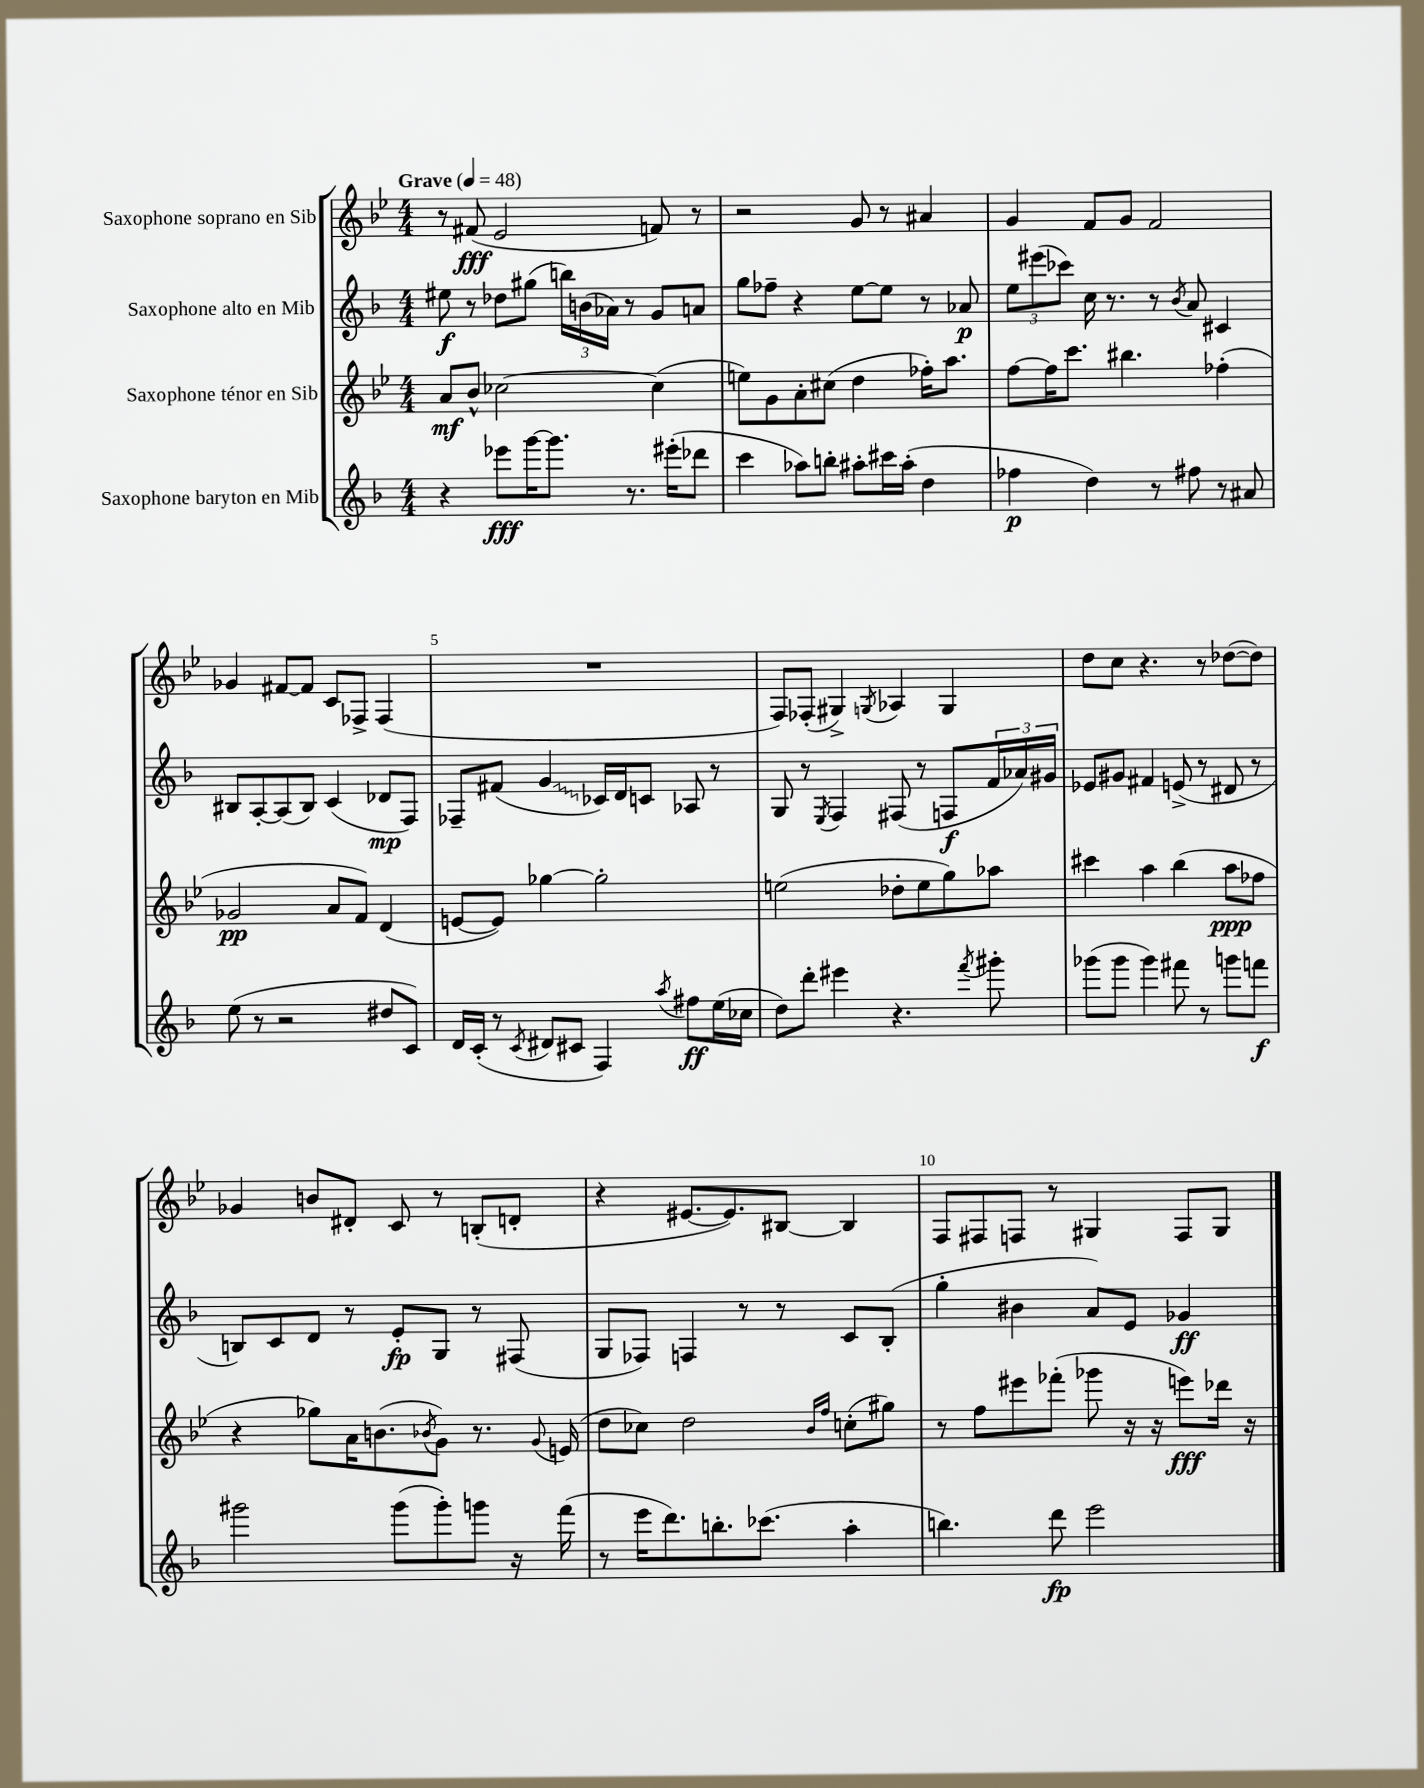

**kern	**kern	**kern	**kern
*staff4	*staff3	*staff2	*staff1
*clefG2	*clefG2	*clefG2	*clefG2
*k[b-]	*k[b-e-]	*k[b-]	*k[b-e-]
*M4/4	*M4/4	*M4/4	*M4/4
*MM48	*MM48	*MM48	*MM48
4r	8a	8ee#	8r
.	8b-^^	8r	(8f#
8eee-	[2cc-	8dd-	2e-
[16ggg	.	(8gg#	.
8.ggg]	.	.	.
.	.	24bb)	.
.	.	(24b	.
.	.	24a-)	.
8.r	.	8r	.
.	(4cc-]	8g	8f)
(16eee#'	.	.	.
8ddd-	.	8a	8r
=	=	=	=
4ccc	8ee)	8gg	2r
.	8g	8ff-~	.
8aa-)	8a'	4r	.
8bb'	(8cc#	.	.
8aa#'	4dd	[8ee	8g
16ccc#	.	8ee]	8r
(16aa#'	.	.	.
4dd	16ff-')	8r	4a#
.	8.aa	.	.
.	.	8a-	.
=	=	=	=
4ff-	[8ff	12ee	4g
.	.	(12eee#	.
.	16ff]	.	.
.	.	12ccc-)	.
.	8.ccc	.	.
4dd)	.	16cc	8f
.	.	8.r	.
.	4.bb#	.	8g
8r	.	8r	2f
.	.	8qb-	.
8ff#	.	8a	.
8r	(4ff-'	4c#	.
8a#	.	.	.
=	=	=	=
(8ee	2g-	8B#	4g-
8r	.	[8A'	.
2r	.	(8A]	[8f#
.	.	8B#)	8f#]
.	8a	(4c	8c
.	8f)	.	8F-^
8dd#	(4d	8d-	(4F-
8c)	.	8F)	.
=	=	=	=
16d	[8e	8F-~	1r
(16c'	.	.	.
8r	8e])	(8f#	.
8qc	.	.	.
8d#	[4gg-	4g	.
8c#	.	.	.
4F)	2gg-']	16c-)	.
.	.	16d	.
.	.	8c	.
8qaa	.	.	.
8ff#	.	8A-	.
(16ee	.	8r	.
16cc-	.	.	.
=	=	=	=
8dd)	(2ee	8G	8F)
8ddd'	.	8r	(8F-'
.	.	8qE	.
4eee#	.	4F	4G#^)
.	.	.	8qG
4.r	8dd-'	(8F#	4A-
.	8ee	8r	.
.	8gg)	8F	4G
8qfff	.	.	.
8ggg#'	8aa-	24f	.
.	.	24a-)	.
.	.	24g#	.
=	=	=	=
(8ggg-	4ccc#	8e-	8dd
8ggg-	.	8g#	8cc
4ggg-)	4aa	4f#	4.r
8fff#	(4bb-	(8e^	.
8r	.	8r	8r
8ggg	8aa	8d#	([8dd-
8fff	8ff-	8r	8dd-])
=	=	=	=
2ggg#	4r	8B)	4g-
.	.	8c	.
.	8gg-)	8d	8b
.	16a	8r	8d#'
.	(8.b	.	.
(8ggg#	.	8e'	8c
.	8qb-	.	.
8ggg#')	8g)	8G	8r
8ggg	8.r	8r	(8B'
16r	.	(8F#	8d'
.	8qqg	.	.
(16fff	(16e	.	.
=	=	=	=
8r	8dd	8G	4r
16eee	8cc-)	8F-)	.
8.ddd)	.	.	.
.	2dd	4F	[8.e#
8.bb'	.	.	.
.	.	.	8.e#])
.	.	8r	.
(8.ccc-	.	.	.
.	.	8r	[8B#
.	16qqb-	.	.
.	16qqff	.	.
4aa'	(8cc'	8c	4B#]
.	8gg#)	(8B-'	.
=	=	=	=
4.bb)	8r	4gg'	8F
.	8ff	.	8F#
.	8eee#	4b#	8F
8ddd	(8fff-'	.	8r
2eee	8ggg-	8a)	4G#
.	16r	8e	.
.	16r	.	.
.	8eee)	4g-	8F
.	16ddd-	.	8G#
.	16r	.	.
==	==	==	==
*-	*-	*-	*-
